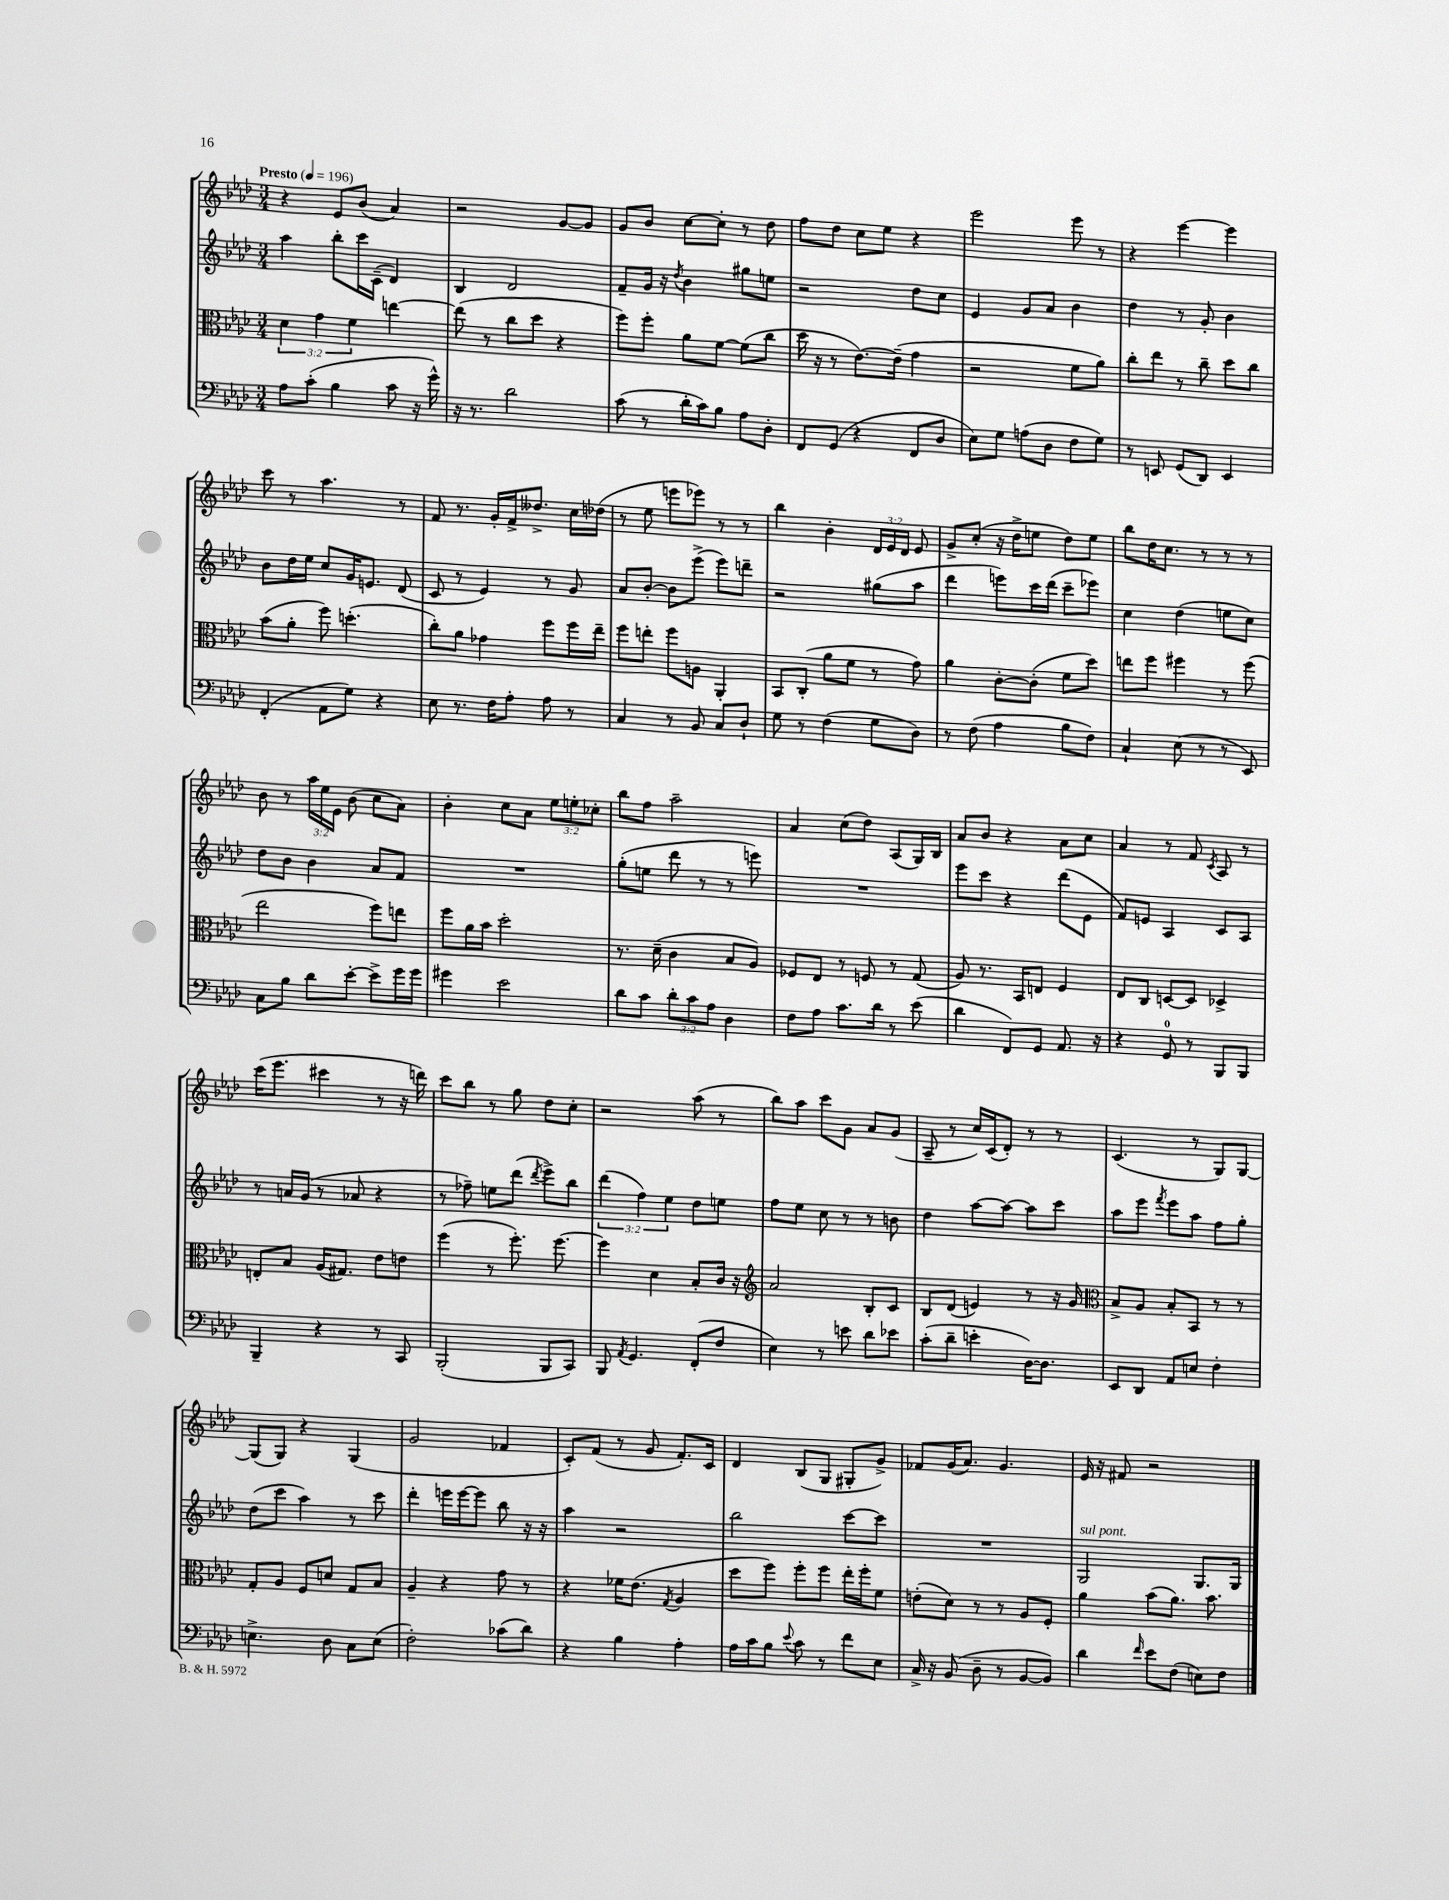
<<
\new StaffGroup <<
\new Staff = "s0" {
    \clef treble \key aes \major \numericTimeSignature \time 3/4 \override Staff.TupletNumber.text = #tuplet-number::calc-fraction-text \tempo "Presto" 4 = 196
    \autoBeamOff r4 ees'8[ bes'8]( aes'4) |
    r2 g'8[~ g'8] |
    g'8[ bes'8] c''8[~ c''8]-. r8 des''8 |
    f''8[ des''8] c''8[ ees''8] r4 |
    ees'''2 ees'''8 r8 |
    r4 ees'''4~ ees'''4 |
    c'''8 r8 aes''4. r8 |
    f'8 r8. g'16[-. f'16-> deses''8.]-> c''16[ des''16]( |
    r8 ees''8 e'''8[ ees'''8]) r8 r8 |
    bes''4 bes'4-. \tuplet 3/2 { des'16[ ees'16 des'16] } ees'8 |
    g'8[-> c''8]-.( r16 des''16[-> e''8] des''8[) e''8] |
    bes''8[ des''16 c''8.] r8 r8 r8 |
    bes'8 r8 \tuplet 3/2 { aes''16[ ees''16 ees'16] } bes'8( c''8[ aes'8]) |
    bes'4-. c''8[ aes'8] \tuplet 3/2 { ees''8[ e''8-. ces''8]-. } |
    bes''8[ f''8] aes''2-- |
    aes'4 c''8[( des''8]) aes8[( g16) bes16] |
    aes'8[ bes'8] r4 aes'8[ c''8] |
    aes'4 r8 f'8 \acciaccatura { c'8 } aes8 r8 |
    c'''16[( ees'''8.] cis'''4 r8 r16 d'''16) |
    c'''8[ bes''8] r8 g''8 des''8[ c''8]-. |
    r2 aes''8( r8 |
    bes''8[) aes''8] c'''8[ g'8] aes'8[ g'8]( |
    aes8-- r8 c''16[) c'16( des'8]-.) r8 r8 |
    c'4.( r8 g8[) g8]~ |
    g8[( g8]) r4 g4( |
    g'2 fes'4 |
    c'8[-.) f'8]( r8 g'8 f'8.[-.) c'16] |
    des'4 bes8[( g8] gis8[-. g'8]->) |
    fes'8[ g'16( aes'8.]) g'4. |
    ees'16 r16 fis'8 r2 \bar "|." |
}
\new Staff = "s1" {
    \clef treble \key aes \major \numericTimeSignature \time 3/4 \override Staff.TupletNumber.text = #tuplet-number::calc-fraction-text
    \autoBeamOff aes''4 bes''8[-. c'''16 c'16]--( des'4) |
    bes4 des'2 |
    f'8[-- g'16] r16 \acciaccatura { des''8 } bes'4 gis''8[ e''8] |
    r2 des''8[ c''8] |
    ees'4 g'8[ aes'8] bes'4 |
    des''4 r8 g'8-. bes'4 |
    bes'8[ des''16 ees''16] c''8[ g'16 e'8.] des'8( |
    c'8 r8 ees'4) r8 g'8 |
    aes'8[ bes'8]~-. bes'8[ ees'''8]->( ees'''8[) d'''8]-- |
    r2 gis''8[( aes''8] |
    des'''4 e'''8[) c'''16 des'''16]( c'''8[-- ees'''8]) |
    c''4 des''4( e''8[ c''8]) |
    des''8[ bes'8] bes'4 aes'8[ f'8] |
    R2. |
    g''8[-.( e''8] des'''8 r8 r8 e'''8) |
    R2. |
    ees'''8[ c'''8] r4 des'''8[( ees'8] |
    f'8[) e'8] aes4 c'8[ aes8] |
    r8 a'16[ g'16]( r8 aes'8 r4 |
    r8 fes''8--) e''8[ des'''8]( \acciaccatura { des'''8 } ees'''8[->) bes''8] |
    \tuplet 3/2 { des'''4( f''4) ees''4 } des''8[ e''8] |
    f''8[ ees''8] c''8 r8 r8 b'8 |
    des''4 aes''8[~ aes''8]~ aes''8[ c'''8] |
    aes''8[ ees'''8] \acciaccatura { f'''8 } ees'''8[ aes''8] f''8[ g''8]-. |
    des''8[( c'''8] aes''4) r8 c'''8 |
    des'''4-. e'''16[ e'''16~ e'''8] bes''8 r16 r16 |
    aes''4 r2 |
    bes''2 c'''8[~ c'''8] |
    R2. |
    g2^\markup { \italic "sul pont." } g8.[ g16] \bar "|." |
}
\new Staff = "s2" {
    \clef alto \key aes \major \numericTimeSignature \time 3/4 \override Staff.TupletNumber.text = #tuplet-number::calc-fraction-text
    \autoBeamOff \tuplet 3/2 { des'4 g'4 f'4 } e''4~ |
    e''8( r8 c''8[ des''8] r4 |
    f''8[) f''8]-. aes'8[ f'8]~ f'8[( c''8] |
    des''16 r16 r8 ees'8.[~) ees'16]--( g'4 |
    r2 f'8[ aes'8]) |
    c''8[-. ees''8] r8 c''8-- des''8[ c''8] |
    bes'8[( aes'8]-. f''8) d''4.-.( |
    c''8[-.) aes'8] ges'4 f''8[ f''16 ees''16]-- |
    f''8[ e''8]-. f''8[ a8] aes,4-. |
    bes,8[ c8]-.( aes'8[ f'8] r8 g'8) |
    aes'4 c'8[~-. c'8]-.( f'8[ des''8]) |
    e''8[ f''8] fis''4 r8 fis''8( |
    ees''2 f''8[) e''8] |
    f''8[ aes'16 bes'16] des''2-. |
    r8. des'16--( c'4 bes8[ aes8]) |
    fes8[ ees8] r8 f8 r8 g8( |
    aes8) r8. bes,16[ e8] f4 |
    ees8[ c8] d8[~ d8] des4-> |
    e8[-. bes8] aes16[( gis8.]) ees'8[ e'8] |
    f''4( r8 f''8.-.) f''8.~ |
    f''4 des'4 bes8[-. c'16] r16 |
    \clef treble aes'2 bes8[-. c'8] |
    bes8[ des'8]( e'4) r8 r16 g'16 |
    \clef alto bes8[-> aes8] bes8[-. bes,8] r8 r8 |
    g8[-. aes8] f8[ d'8] g8[ bes8] |
    aes4-- r4 g'8 r8 |
    r4 fes'16[ ees'8.]( \acciaccatura { g8 } aes4 |
    des''8[ f''8]) f''8[-. f''8] ees''16[-. f''16-. f'8] |
    e'8[-.( des'8]) r8 r8 aes8[ f8]-. |
    aes'4 bes'8[( aes'8.]) bes'8. \bar "|." |
}
\new Staff = "s3" {
    \clef bass \key aes \major \numericTimeSignature \time 3/4 \override Staff.TupletNumber.text = #tuplet-number::calc-fraction-text
    \autoBeamOff aes8[ c'8]-.( bes4 c'8 r16 g'16-^) |
    r16 r8. des'2 |
    c'8( r8 des'16[-. c'16) bes8] aes8[ des8]-. |
    f,8[ g,8]( r4 f,8[ des8] |
    ees8[) g8] a8[( des8] f8[ g8]) |
    r8 e,8 g,8[( des,8]) e,4 |
    f,4-.( aes,8[ g8]) r4 |
    ees8 r8. f16[ aes8]-. aes8 r8 |
    c4 r8 bes,8 c8[ des8]-! |
    g8 r8 f4( g8[ des8]) |
    r8 f8( aes4 bes8[ f8]) |
    c4-! ees8( r8 r8 ees,8) |
    c8[ bes8] des'8[ ees'8]~-. ees'8[-> g'16 g'16] |
    gis'4 ees'2 |
    des'8[ c'8] \tuplet 3/2 { des'8[-. c'8 aes8] } des4 |
    f8[ aes8] c'8.[ des'16] r8 ees'8( |
    des'4 f,8[) g,8] aes,8. r16 |
    r4 g,8-0 r8 bes,,8[ bes,,8] |
    bes,,4-- r4 r8 c,8 |
    bes,,2-.( bes,,8[ c,8]) |
    bes,,8 \acciaccatura { aes,8 } g,4. f,8[-.( f8] |
    ees4) r8 e'8 des'8[ ees'8] |
    c'8[-.( des'8]-- e'4-. des16[~) des8.] |
    ees,8[ des,8] aes,8[ e8] f4-. |
    e4.-> des8 c8[ e8]( |
    f2-.) ces'8[( des'8]) |
    r4 bes4 aes4-. |
    aes16[ c'16 bes8] \appoggiatura { ees'8 } c'8 r8 f'8[ ees8] |
    c16-> r16 bes,8( des8-- r8 bes,8[~ bes,8]) |
    des'4 \grace { f'16 } ees'8[ f8]( e8[) f8] \bar "|." |
}
>>
>>
\layout { \context { \Score \remove "Bar_number_engraver" } }
